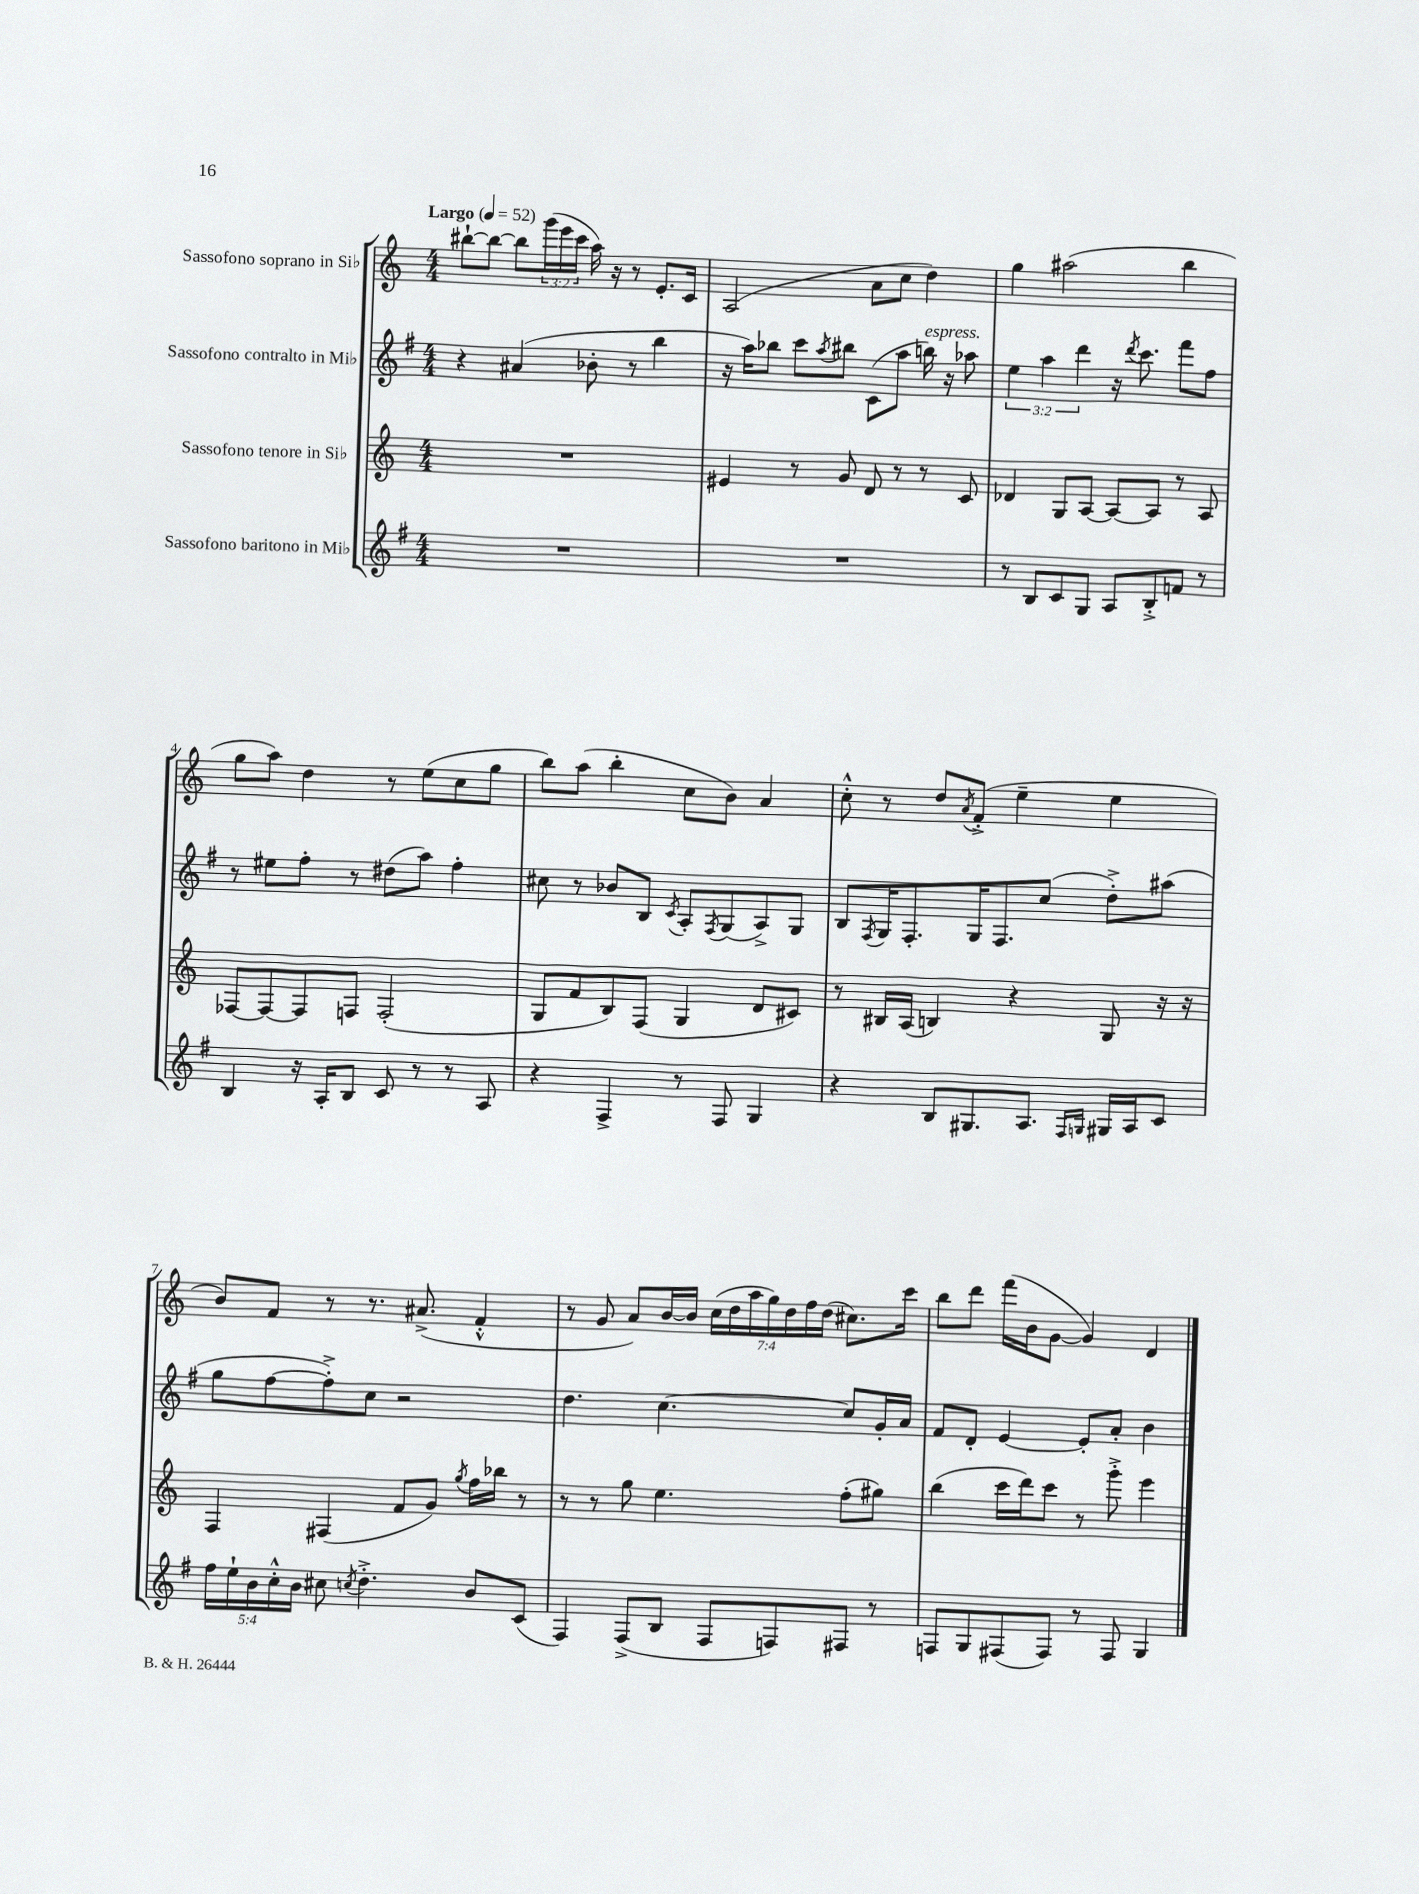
<<
\new StaffGroup <<
\new Staff = "s0" \with { instrumentName = "Sassofono soprano in Sib" } {
    \clef treble \key c \major \numericTimeSignature \time 4/4 \override Staff.TupletNumber.text = #tuplet-number::calc-fraction-text \tempo "Largo" 4 = 52
    bis''8~-! bis''8~ bis''8 \tuplet 3/2 { g'''16( e'''16 c'''16 } a''16) r16 r8 e'8.-. c'16 |
    a2( a'8 c''8 d''4) |
    g''4 ais''2( b''4 |
    g''8 a''8) d''4 r8 e''8( c''8 g''8 |
    b''8) a''8( b''4-. c''8 b'8) a'4 |
    c''8-.-^ r8 d''8 \acciaccatura { a'8 } f'8-.->( e''4-- e''4 |
    b'8) f'8 r8 r8. ais'8.->( f'4-.-^ |
    r8 g'8 a'8) b'16~ b'16 \tuplet 7/4 { c''16( d''16 a''16 g''16) d''16 f''16 d''16( } cis''8.) c'''16 |
    b''8 d'''8 f'''16( b'16 g'8~ g'4) d'4 \bar "|." |
}
\new Staff = "s1" \with { instrumentName = "Sassofono contralto in Mib" } {
    \clef treble \key g \major \numericTimeSignature \time 4/4 \override Staff.TupletNumber.text = #tuplet-number::calc-fraction-text
    r4 ais'4( bes'8-. r8 b''4 |
    r16 a''16) bes''8 c'''8 \acciaccatura { a''8 } bis''8 c'8( a''8 b''16^\markup { \italic "espress." }) r16 aes''8 |
    \tuplet 3/2 { e''4 a''4 d'''4 } r16 \acciaccatura { d'''8 } c'''8. fis'''8 fis''8 |
    r8 eis''8 fis''8-. r8 dis''8( a''8) fis''4-. |
    cis''8 r8 bes'8 b8 \acciaccatura { c'8 } a8-. \acciaccatura { fis8 } g8( a8->) g8 |
    b8 \acciaccatura { fis8 } g16 fis8.-. g16 fis8. c''8( d''8-.->) ais''8( |
    g''8 fis''8~ fis''8-.->) c''8 r2 |
    d''4. c''4.~ c''8 g'16-. a'16 |
    fis'8 d'8-. e'4~ e'8-. a'8-. b'4 \bar "|." |
}
\new Staff = "s2" \with { instrumentName = "Sassofono tenore in Sib" } {
    \clef treble \key c \major \numericTimeSignature \time 4/4
    R1 |
    eis'4 r8 g'8 d'8 r8 r8 c'8 |
    des'4 g8 a8~ a8~ a8 r8 a8 |
    fes8~ fes8~ fes8 f8 f2-.( |
    g8 f'8 b8) f8( g4 d'8 cis'8) |
    r8 bis16 a16( b4) r4 g8 r16 r16 |
    f4 fis4( f'8 g'8) \acciaccatura { g''8 } f''16 bes''16 r8 |
    r8 r8 g''8 e''4. f''8-.( gis''8) |
    b''4( c'''16 d'''16) c'''8 r8 g'''8-.-> e'''4 \bar "|." |
}
\new Staff = "s3" \with { instrumentName = "Sassofono baritono in Mib" } {
    \clef treble \key g \major \numericTimeSignature \time 4/4 \override Staff.TupletNumber.text = #tuplet-number::calc-fraction-text
    R1 |
    R1 |
    r8 b8 c'8 g8 a8 b8-.-> f'8 r8 |
    b4 r16 a16-. b8 c'8 r8 r8 a8 |
    r4 fis4-> r8 fis8 g4 |
    r4 b8 gis8. a8. \grace { fis16 g16 } gis16 a16 c'8 |
    \tuplet 5/4 { fis''16 e''16-! b'16 c''16-.-^ b'16 } cis''8 \acciaccatura { c''8 } d''4.-.-> b'8 c'8( |
    fis4) fis8->( b8 fis8 f8) fis8 r8 |
    f8 g8 fis8( fis8) r8 fis8 g4 \bar "|." |
}
>>
>>
